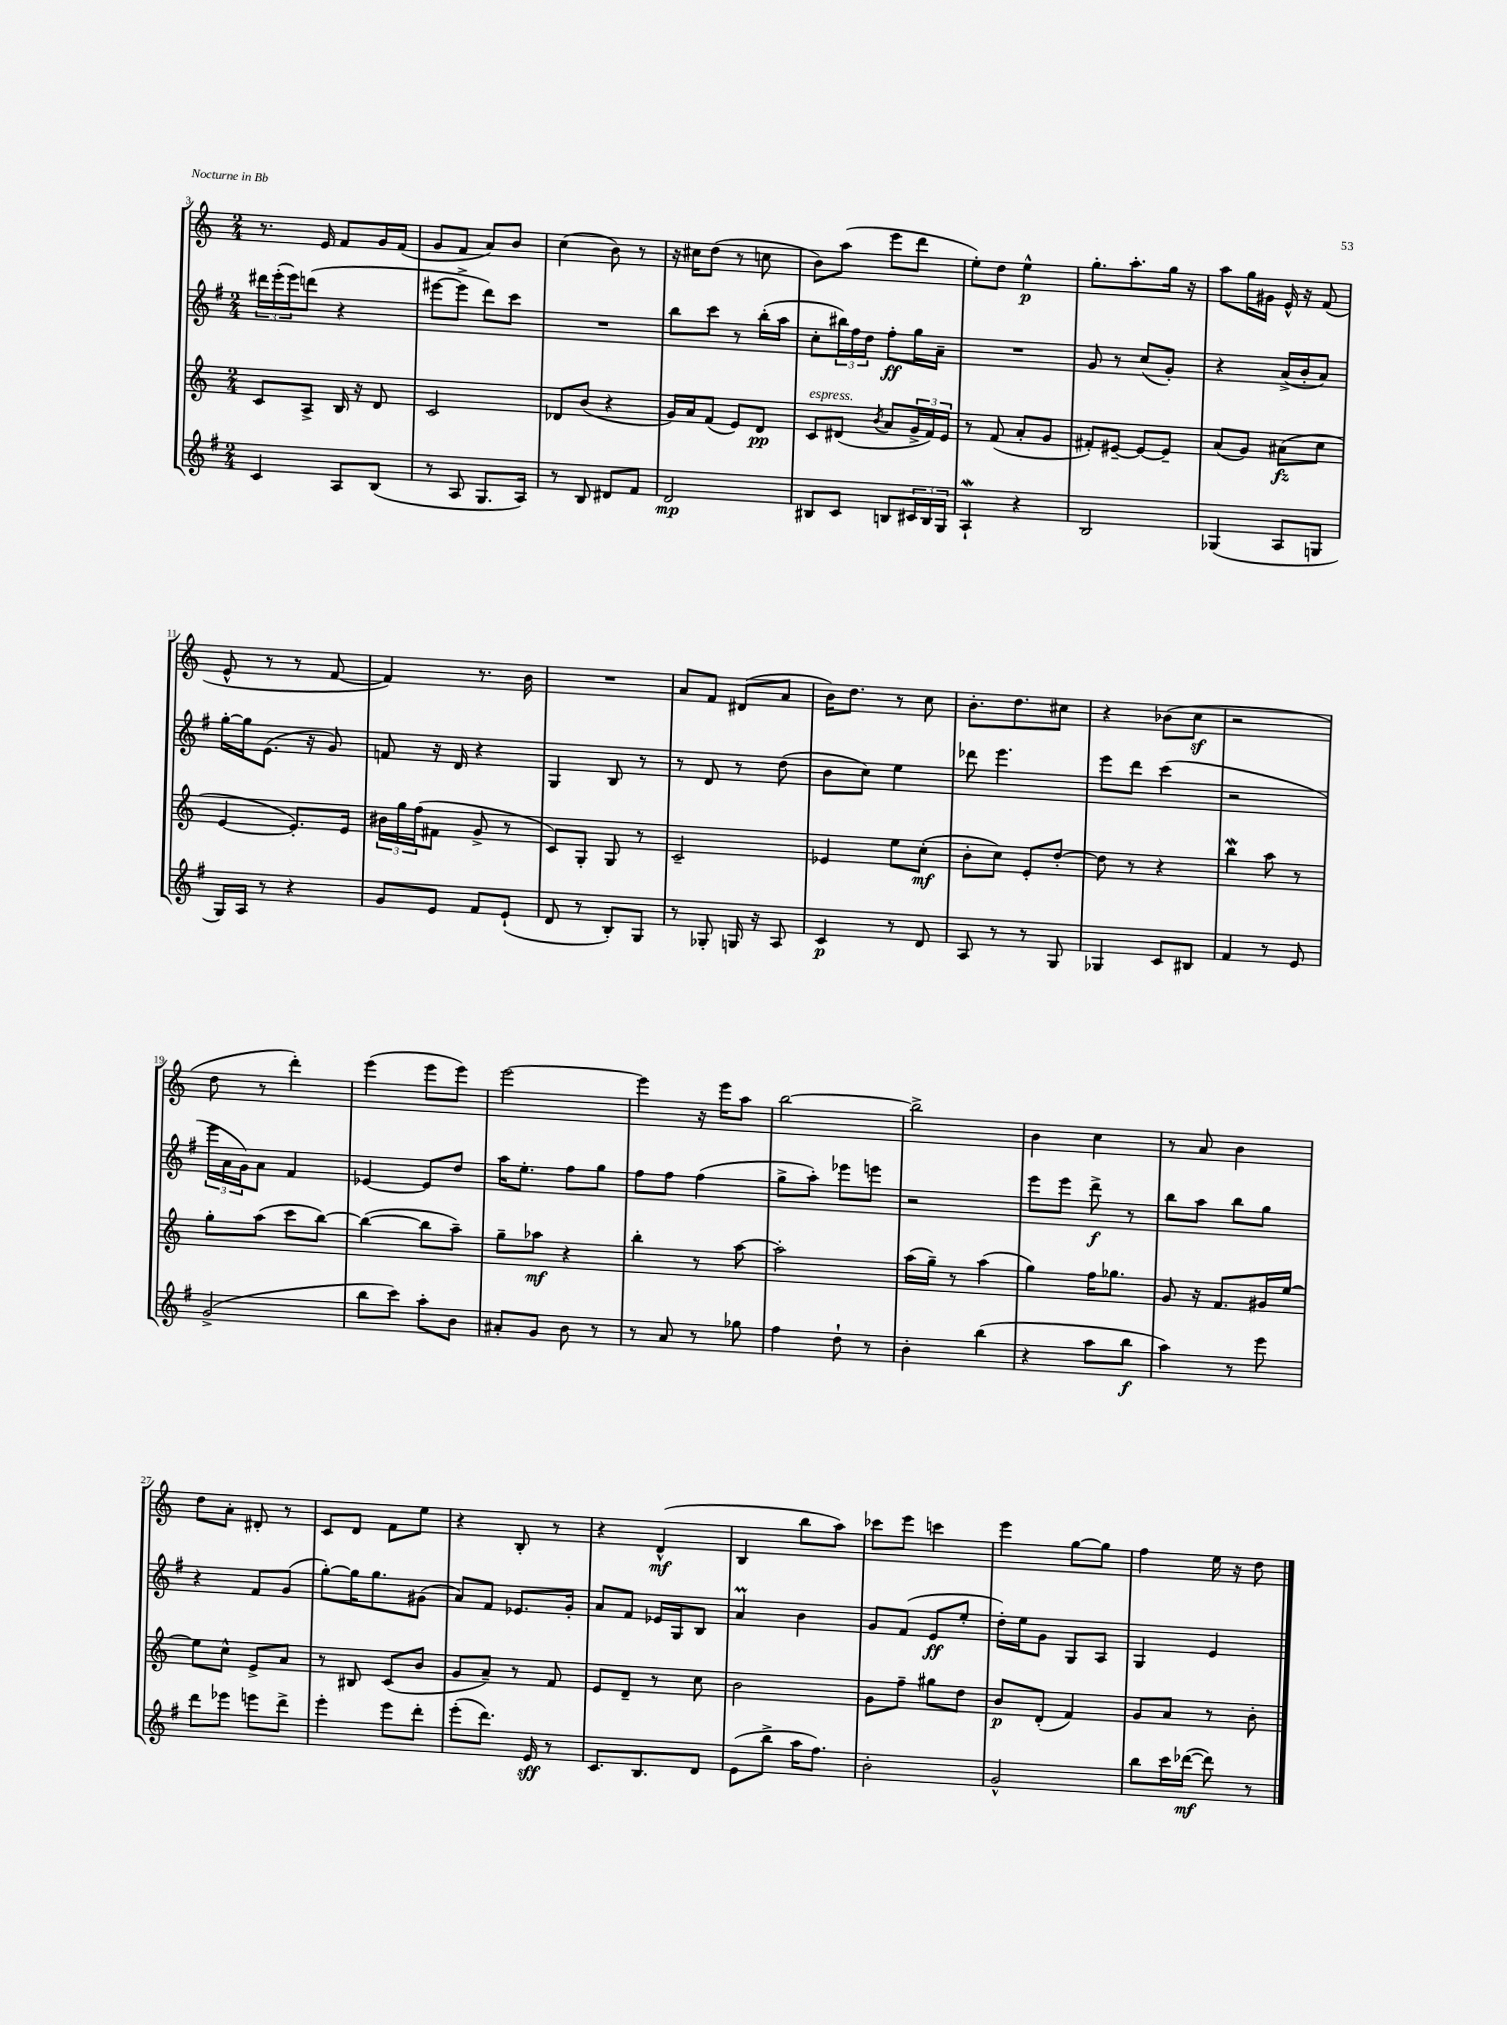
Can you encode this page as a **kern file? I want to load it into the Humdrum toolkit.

**kern	**kern	**kern	**kern
*staff4	*staff3	*staff2	*staff1
*clefG2	*clefG2	*clefG2	*clefG2
*k[f#]	*k[]	*k[f#]	*k[]
*M2/4	*M2/4	*M2/4	*M2/4
4c/	8c/L	24ddd#\LL	8.r
.	.	(24eee'\	.
.	.	24eee\J)	.
.	8A^/J	(8ddd\J	.
.	.	.	16e/
8A/L	16B/	4r	8f/L
.	16r	.	.
(8B/J	8d/	.	16g/L
.	.	.	(16f/JJ
=	=	=	=
8r	2c/	[8eee#\L	8g/L
8A/	.	8eee#^\]J	8f/J
8.G/L	.	8ddd\L)	8a/L)
.	.	8ccc\J	8b/J
16A/Jk)	.	.	.
=	=	=	=
8r	8d-/L	2r	(4cc\
8B/	(8b/J	.	.
8d#/L	4r	.	8b\)
8f#/J	.	.	8r
=	=	=	=
2d/	16g/LL)	8bb\L	16r
.	16a/J	.	16cc#\LK
.	(8f/J	8ccc\J	(8dd\J
.	8e/L)	8r	8r
.	8d/J	(16bb'\LL	8cc\
.	.	16aa\JJ	.
=	=	=	=
8B#/L	8c/L	8cc'\L	8b\L)
8c/J	(8d#/J	24bb#\L)	(8aa\J
.	.	24ff#\	.
.	.	24dd\JJ	.
.	8qb/	.	.
8B/L	8a/L	8ff#'\L	8eee\L
24c#/L	24g^/L	16gg\L	8ddd\J
24B/	24f/)	.	.
.	.	16a~\JJ	.
24G/JJ	24e/JJ	.	.
=	=	=	=
4A`/	8r	2r	8ee'\L)
.	(8f/	.	8dd\J
4r	8a'/L	.	4ee^^\
.	8g/J	.	.
=	=	=	=
2B/	8f#'/L)	8g/	8.gg'\L
.	[8e#~/J	8r	.
.	.	.	8.aa'\
.	8e#/_L	(8cc/L	.
.	8e#~/]J	8g'/J)	16gg\Jk
.	.	.	16r
=	=	=	=
(4G-/	(8a/L	4r	8aa\L
.	8g/J)	.	16gg\L
.	.	.	16g#\JJ
8A/L	(8a#\L	(16a^/LL	16e^^/
.	.	16b'/J	16r
8G/J	8cc\J	8a/J)	(8f/
=	=	=	=
16G/LL)	[4e/	[16gg'\LL	8e^^/
16A/JJ	.	16gg\]J	.
8r	.	(8.e\J	8r
4r	8.e'/]L)	.	8r
.	.	16r	.
.	.	8g/)	[8f/
.	16e/Jk	.	.
=	=	=	=
8g/L	24b#\LL	8f/	4f/])
.	24gg\	.	.
.	(24ff\J	.	.
8e/J	8f#\J	16r	.
.	.	16d/	.
8f#/L	8g^/	4r	8.r
(8e`/J	8r	.	.
.	.	.	16b\
=	=	=	=
8d/	8c/L)	4G/	2r
8r	8G'/J	.	.
8B'/L)	8G/	8B/	.
8G/J	8r	8r	.
=	=	=	=
8r	2c~/	8r	8a/L
8G-'/	.	8d/	8f/J
16G/	.	8r	(8d#/L
16r	.	.	.
8A/	.	(8dd\	8a/J
=	=	=	=
4c/	4e-/	8b\L	16b\LK)
.	.	.	8.dd\J
.	.	8cc\J)	.
8r	8ee\L	4ee\	8r
8d/	(8cc'\J	.	8cc\
=	=	=	=
8A/	8b'\L	8ddd-\	8.b'\L
8r	8cc\J)	4.eee\	.
.	.	.	8.dd\
8r	8e'/L	.	.
8G/	[8dd'/J	.	8cc#\J
=	=	=	=
4G-/	8dd\]	8eee\L	4r
.	8r	8ddd\J	.
8c/L	4r	(4ccc\	(8b-\L
8B#/J	.	.	8cc\J
=	=	=	=
4f#/	4bb\	2r	2r
8r	8aa\	.	.
8e/	8r	.	.
=	=	=	=
(2g^/	8gg'\L	24eee\LL	8dd\
.	.	24a\	.
.	.	24g\J)	.
.	(8aa\J	8a\J	8r
.	8ccc\L	4f#/	4ddd'\)
.	[8bb\J)	.	.
=	=	=	=
8bb\L	(4bb\_	[4e-/	(4eee\
8ccc\J)	.	.	.
8aa'\L	8bb\]L	8e-/]L	8eee\L
8b\J	8aa~\J)	8dd/J	8eee\J)
=	=	=	=
8a#'/L	8gg~\L	16aa\LK	[2eee\
.	.	8.ee'\J	.
8g/J	8aa-\J	.	.
8b\	4r	8ff#\L	.
8r	.	8gg\J	.
=	=	=	=
8r	4bb'\	8ff#\L	4eee\]
8a/	.	8ff#\J	.
8r	8r	(4ff#\	16r
.	.	.	16eee\LK
8gg-\	[8aa\	.	8aa\J
=	=	=	=
4ff#\	2aa'\]	8gg^\L	[2bb\
.	.	8aa'\J)	.
8dd`\	.	8eee-\L	.
8r	.	8eee\J	.
=	=	=	=
4b'\	(16aa\LL	2r	2bb^\]
.	16gg~\JJ)	.	.
.	8r	.	.
(4bb\	(4aa\	.	.
=	=	=	=
4r	4gg\)	8eee\L	4b\
.	.	8eee\J	.
8aa\L	16ff\LK	8ddd^\	4cc\
.	8.gg-\J	.	.
8bb\J	.	8r	.
=	=	=	=
4aa\)	8g/	8bb\L	8r
.	16r	8aa\J	8a/
.	8.f/L	.	.
8r	.	8bb\L	4b\
8eee\	16g#/L	8gg\J	.
.	[16ee/JJ	.	.
=	=	=	=
8ddd\L	8ee\]L	4r	8dd\L
8eee-\J	8cc^^\J	.	8a'\J
8eee\L	8e^/L	8f#/L	8d#'/
8ddd^\J	8a/J	(8g/J	8r
=	=	=	=
4eee'\	8r	[8gg'\L)	8c/L
.	8B#/	16gg\]K	8d/J
.	.	8.gg\	.
8eee\L	(8c/L	.	8f\L
8ddd'\J	8b/J	(8g#\J	8ee\J
=	=	=	=
(8eee'\L	8g/L	8a/L)	4r
8.ddd\J)	8a~/J)	8f#/J	.
.	8r	8.e-/L	8B'/
16e/	.	.	.
8r	8f/	.	8r
.	.	16g'/Jk	.
=	=	=	=
8.c/L	8e/L	8a/L	4r
.	8d~/J	8f#/J	.
8.B/	.	.	.
.	8r	16e-/LL	(4d^^/
.	.	16G/J	.
8d/J	8cc\	8B/J	.
=	=	=	=
(8e\L	2b\	4a/	4B/
8bb^\J	.	.	.
16aa\LK	.	4b\	8bb\L
8.ff#\J)	.	.	.
.	.	.	8aa\J)
=	=	=	=
2b'\	8g\L	8g/L	8ccc-\L
.	8ff~\J	(8f#/J	8eee\J
.	8gg#\L	8e/L	4ccc\
.	8dd\J	8ee'/J	.
=	=	=	=
2g^^/	8b/L	16dd'\LL)	4eee\
.	.	16ee\J	.
.	(8d'/J	8g\J	.
.	4f/)	8G/L	[8gg\L
.	.	8A/J	8gg\]J
=	=	=	=
8bb\L	8g/L	4G/	4ff\
16ccc\L	8a/J	.	.
([16ddd-\JJ	.	.	.
8ddd-\])	8r	4e/	16ee\
.	.	.	16r
8r	8b'\	.	8dd\
==	==	==	==
*-	*-	*-	*-
